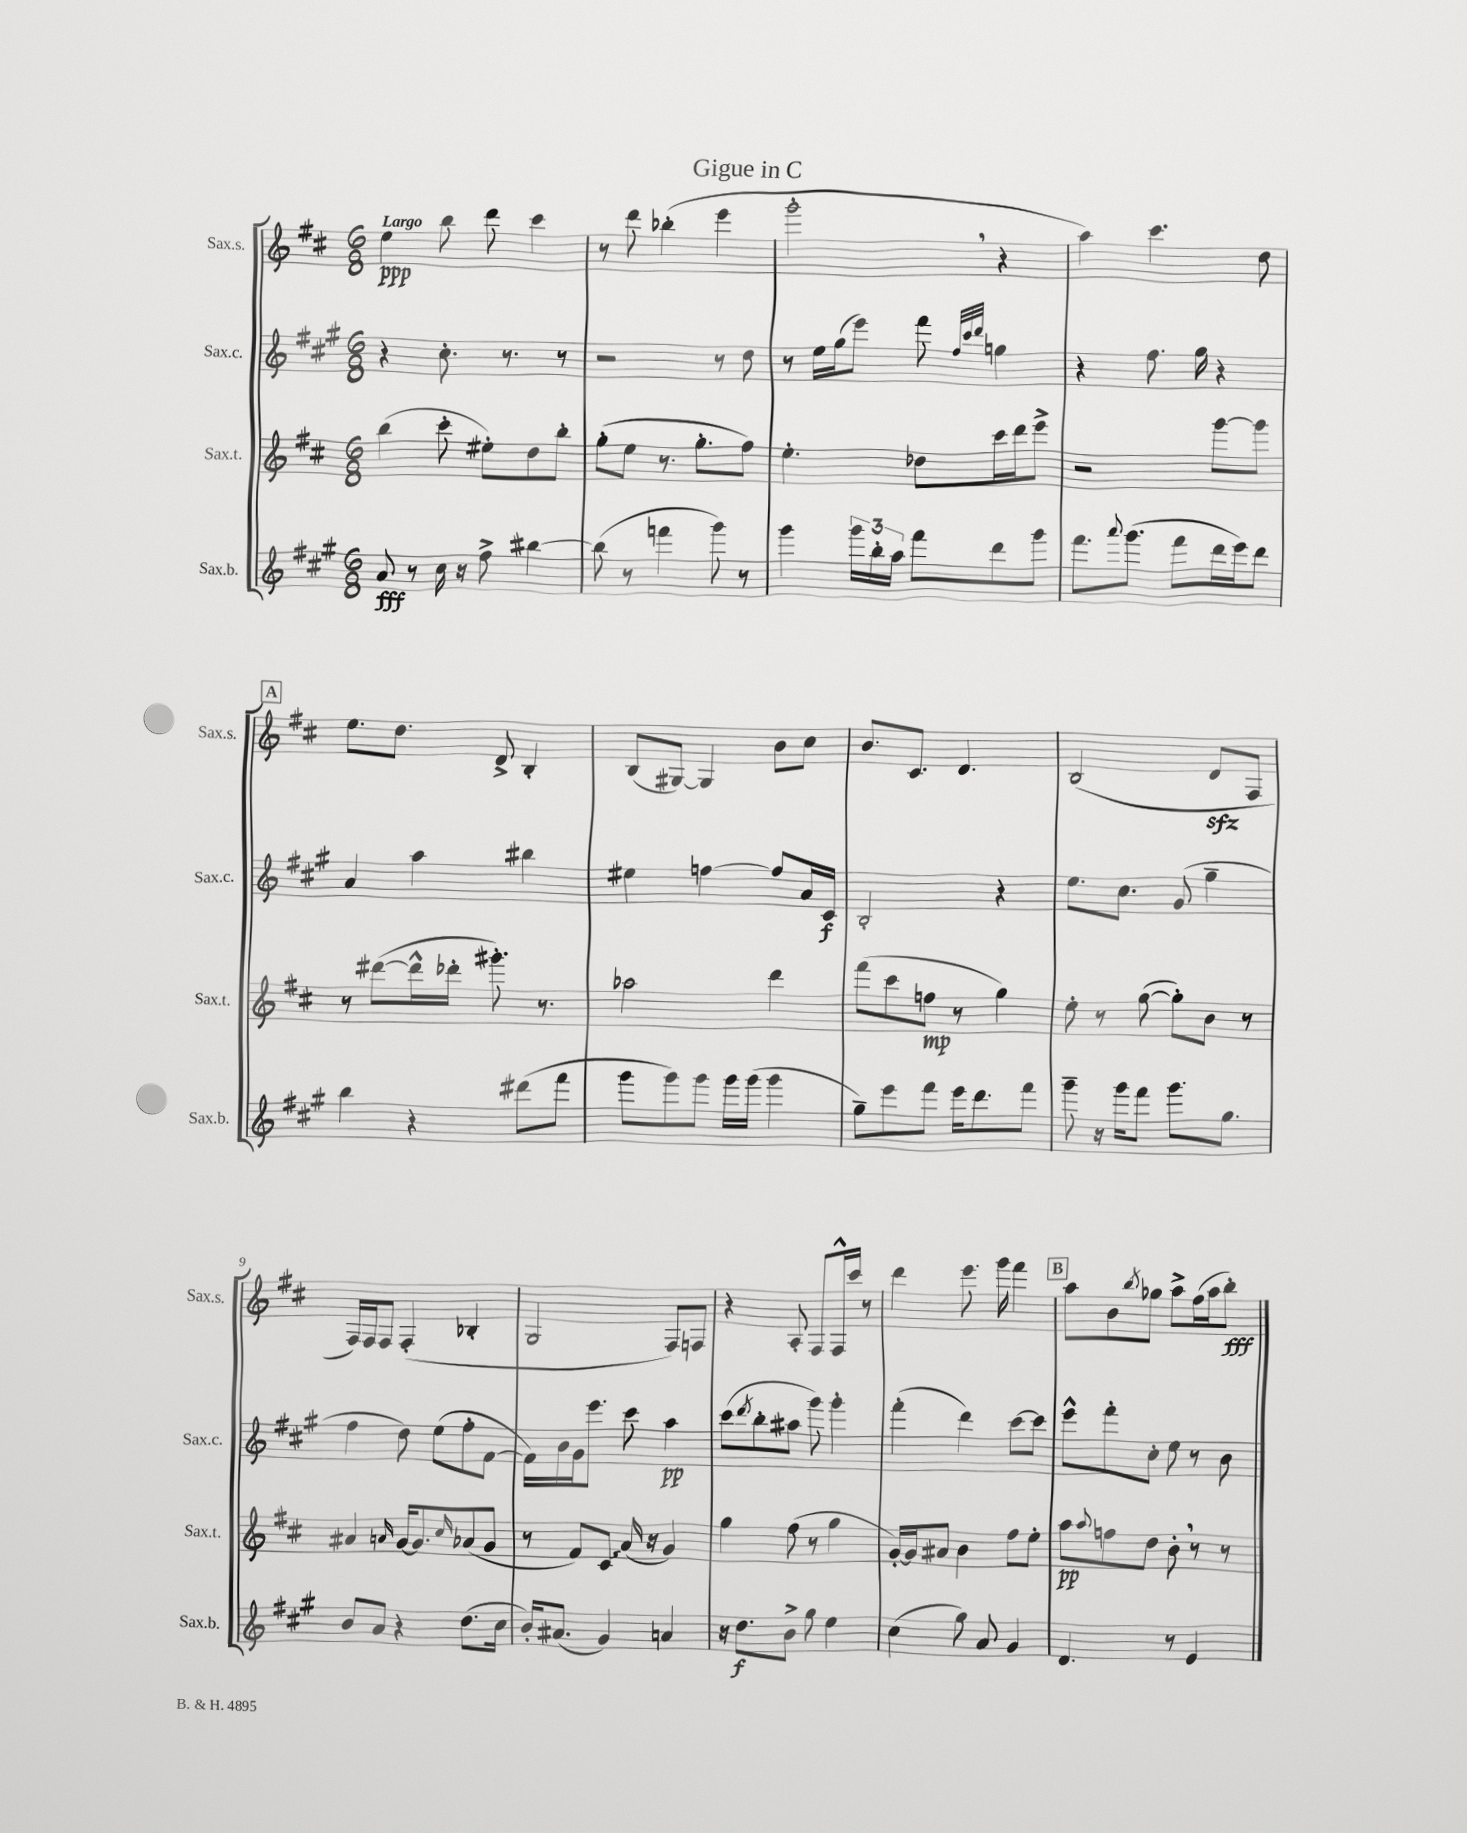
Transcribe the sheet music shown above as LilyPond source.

\header { title = "Gigue in C" }
<<
\new StaffGroup <<
\new Staff = "s0" \with { instrumentName = "Sax.s." shortInstrumentName = "Sax.s." } {
    \clef treble \key d \major \numericTimeSignature \time 6/8 \tempo "Largo"
    e''4\ppp b''8 d'''8 cis'''4 |
    r8 d'''8 bes''4-.( e'''4 |
    g'''2-. \breathe r4 |
    a''4) cis'''4. d''8 |
    \mark \markup { \box "A" } e''8. d''8. d'8-> b4-. |
    b8( gis8~) gis4 b'8 cis''8 |
    b'8. cis'8. d'4. |
    b2( d'8\sfz fis8 |
    fis16) fis16 fis8 fis4-.( bes4-. |
    g2 fis8) f8 |
    r4 a8-. fis8 fis16-^ cis'''16 r8 |
    d'''4 e'''8. g'''16 fis'''4 |
    \mark \markup { \box "B" } a''8 b'8 \acciaccatura { b''8 } ges''8 a''8-> fis''16( a''16 b''8-.\fff) \bar "|." |
}
\new Staff = "s1" \with { instrumentName = "Sax.c." shortInstrumentName = "Sax.c." } {
    \clef treble \key a \major \numericTimeSignature \time 6/8
    r4 cis''8.-. r8. r8 |
    r2 r8 d''8 |
    r8 e''16 gis''16( e'''8) fis'''8 \grace { fis''32 cis'''32 d'''32 } g''4 |
    r4 fis''8. gis''16 r4 |
    \mark \markup { \box "A" } a'4 a''4 bis''4 |
    eis''4 f''4~ f''8 a'16 cis'16\f |
    b2-. r4 |
    e''8. cis''8. gis'8( gis''4-- |
    fis''4 d''8) e''8( fis''8-. fis'8~ |
    fis'16) b'16 gis'16 e'''8. cis'''8 a''4\pp |
    cis'''8( \acciaccatura { d'''8 } b''8-. ais''8 gis'''8) gis'''4-. |
    fis'''4-.( d'''4) cis'''8~ cis'''8 |
    \mark \markup { \box "B" } e'''8-^ fis'''8-. cis''8-. e''8 r8 b'8 \bar "|." |
}
\new Staff = "s2" \with { instrumentName = "Sax.t." shortInstrumentName = "Sax.t." } {
    \clef treble \key d \major \numericTimeSignature \time 6/8
    b''4( cis'''8-. eis''8-.) d''8 b''8-. |
    g''8-.( e''8 r8. g''8.-. fis''8) |
    e''4.-. des''8 cis'''16 d'''16 e'''8-> |
    r2 g'''8~ g'''8 |
    \mark \markup { \box "A" } r8 dis'''8~( dis'''16-^ des'''16-. gis'''8.-.) r8. |
    aes''2 d'''4 |
    fis'''8( cis'''8 f''8\mp r8 g''4) |
    e''8-. r8 g''8~( g''8-.) b'8 r8 |
    ais'4 \grace { a'16 } g'16~ g'8. \grace { cis''16 } aes'8( g'8 |
    r8 fis'8) \once \override Glissando.style = #'zigzag cis'8\glissando a'16( r16 g'4) |
    g''4 fis''8( r8 g''4 |
    g'16~-.) g'16 ais'8 b'4 fis''8 e''8-. |
    \mark \markup { \box "B" } a''8\pp \appoggiatura { a''8 } f''8 d''8 b'8-. \breathe r8 r8 \bar "|." |
}
\new Staff = "s3" \with { instrumentName = "Sax.b." shortInstrumentName = "Sax.b." } {
    \clef treble \key a \major \numericTimeSignature \time 6/8
    a'8\fff r8 cis''16 r16 fis''8-> bis''4~ |
    bis''8( r8 f'''4 gis'''8) r8 |
    gis'''4 \tuplet 3/2 { gis'''16 b''16-. a''16 } fis'''8 d'''8 gis'''8 |
    fis'''8. \appoggiatura { a'''8 } gis'''8.( fis'''8 d'''16 e'''16) d'''8 |
    \mark \markup { \box "A" } b''4 r4 dis'''8( fis'''8 |
    gis'''8 gis'''8) gis'''8 gis'''16 gis'''16( gis'''4 |
    gis''8--) e'''8 fis'''8 e'''16 d'''8. fis'''8 |
    gis'''8-- r16 gis'''16 fis'''8 gis'''8. gis''8. |
    b'8 a'8 r4 d''8.( cis''16 |
    b'16-.) ais'8.( gis'4) a'4 |
    r16 d''8.\f b'8-> gis''8 e''4 |
    cis''4( gis''8) a'8 gis'4 |
    \mark \markup { \box "B" } d'4. r8 e'4 \bar "|." |
}
>>
>>
